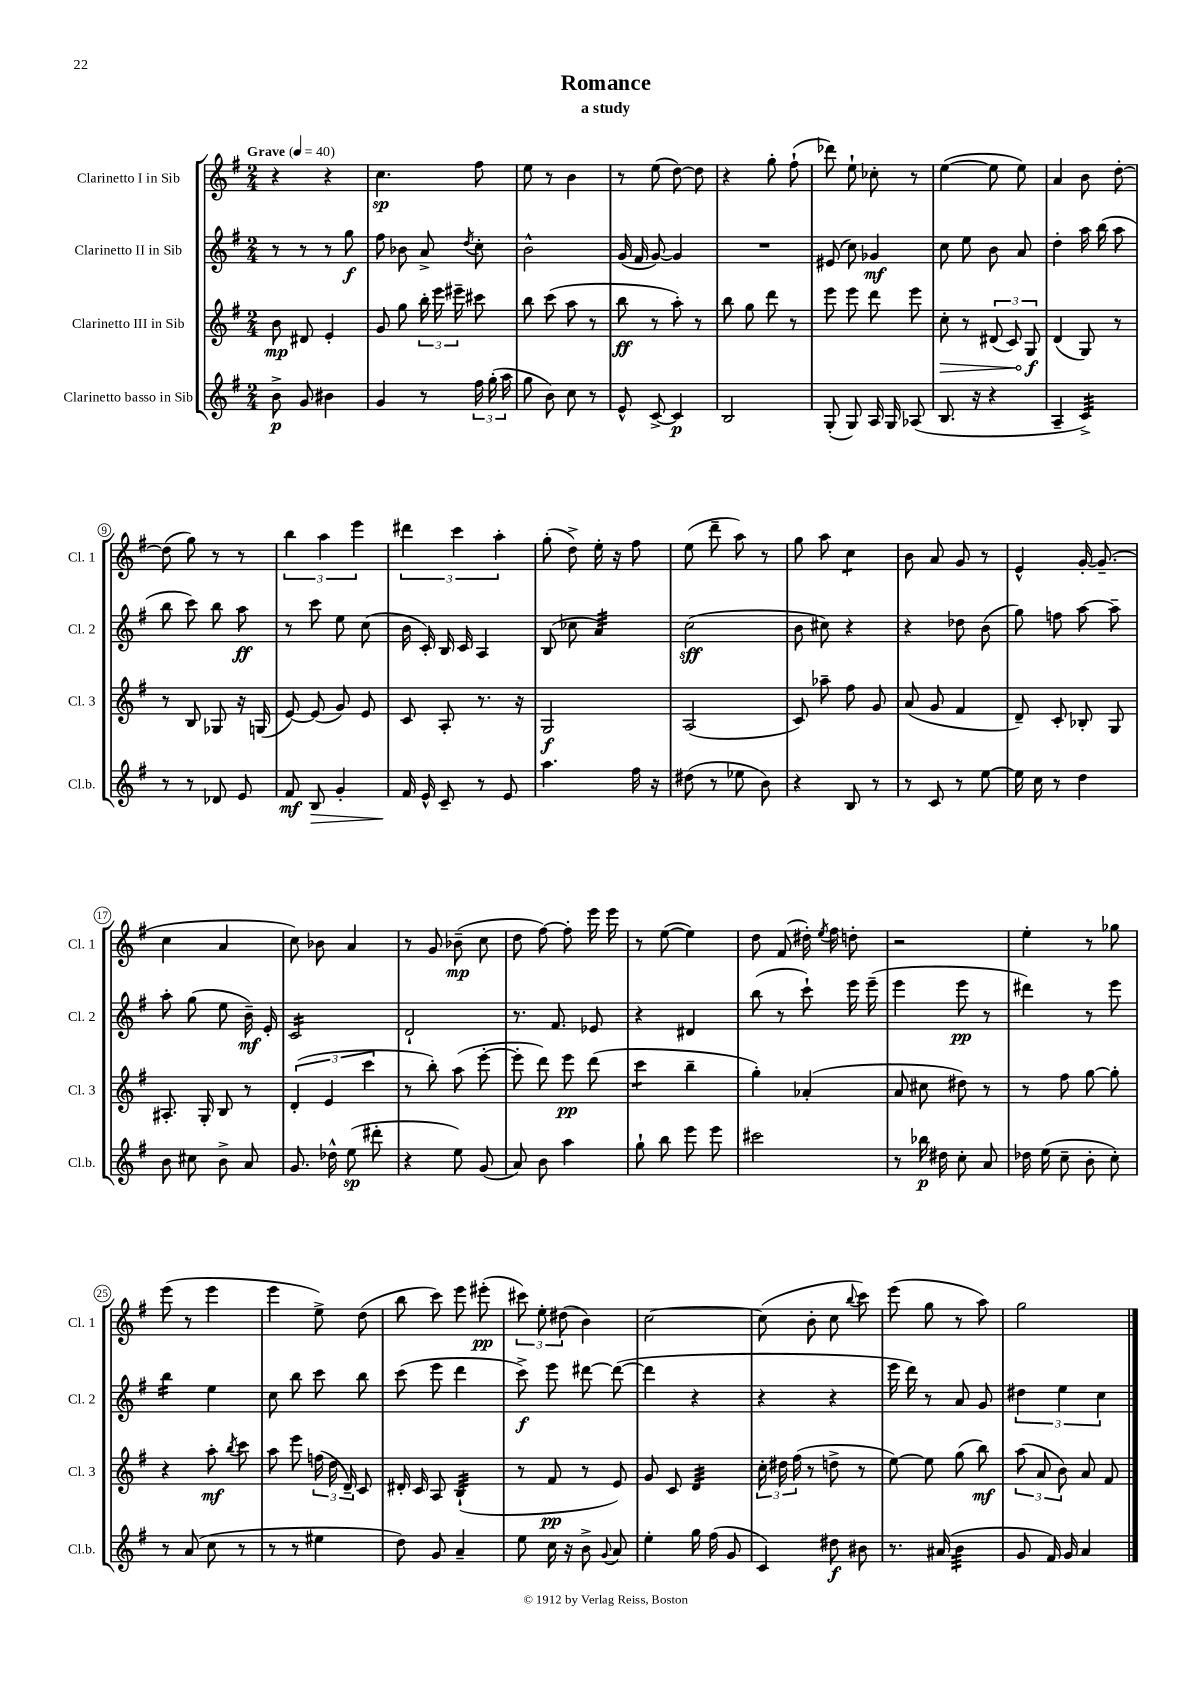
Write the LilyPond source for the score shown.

\header { title = "Romance" subtitle = "a study" }
<<
\new StaffGroup <<
\new Staff = "s0" \with { instrumentName = "Clarinetto I in Sib" shortInstrumentName = "Cl. 1" } {
    \clef treble \key g \major \numericTimeSignature \time 2/4 \tempo "Grave" 4 = 40
    \autoBeamOff r4 r4 |
    c''4.\sp fis''8 |
    e''8 r8 b'4 |
    r8 e''8( d''8~) d''8 |
    r4 g''8-. fis''8-!( |
    des'''8) e''8-! ces''8-. r8 |
    e''4~( e''8 e''8) |
    a'4 b'8 d''8~-. |
    d''8( g''8) r8 r8 |
    \tuplet 3/2 { b''4 a''4 e'''4 } |
    \tuplet 3/2 { dis'''4 c'''4 a''4-. } |
    g''8-.( d''8->) e''16-. r16 fis''8 |
    e''8( d'''8-- a''8) r8 |
    g''8 a''8 c''4:8 |
    b'8 a'8 g'8 r8 |
    e'4-^ g'16~-. g'8.--( |
    c''4 a'4 |
    c''8) bes'8 a'4 |
    r8 g'8 bes'8--\mp( c''8 |
    d''8 fis''8~) fis''8-. e'''16 e'''16 |
    r8 e''8~( e''4) |
    d''8 fis'8( dis''16-.) \acciaccatura { e''8 } fis''16 d''8-. |
    r2 |
    e''4-. r8 ges''8 |
    e'''8( r8 e'''4 |
    e'''4 e''8->) d''8( |
    b''8 c'''8) e'''8 eis'''8-.\pp( |
    \tuplet 3/2 { cis'''8) e''8-. dis''8( } b'4) |
    c''2~ |
    c''8( b'8-. c''8 \appoggiatura { b''8 } c'''8) |
    e'''8( g''8 r8 a''8) |
    g''2 \bar "|." |
}
\new Staff = "s1" \with { instrumentName = "Clarinetto II in Sib" shortInstrumentName = "Cl. 2" } {
    \clef treble \key g \major \numericTimeSignature \time 2/4
    \autoBeamOff r8 r8 r8 g''8\f |
    fis''8 bes'8 a'8-> \acciaccatura { d''8 } c''8-. |
    b'2-^ |
    g'16( fis'16 g'8~) g'4 |
    R2 |
    eis'8( c''8) ges'4\mf |
    c''8 e''8 b'8 a'8 |
    d''4-. a''16 b''16( a''8 |
    b''8 c'''8) b''8 a''8\ff |
    r8 c'''8 e''8 c''8( |
    b'16 c'16-.) b16 c'16 a4 |
    b8( ces''8 a'4:32) |
    c''2\sff( |
    b'8 cis''8) r4 |
    r4 des''8 b'8( |
    g''8) f''8 a''8~ a''8-- |
    a''8-. g''8( e''8 b'16--\mf) e'16-. |
    c'2:16 |
    d'2-! |
    r8. fis'8. ees'8 |
    r4 dis'4 |
    b''8( r8 c'''8-!) e'''16 e'''16--( |
    e'''4 e'''8\pp r8 |
    dis'''4) r8 e'''8 |
    b''4:16 e''4 |
    c''8 b''8 c'''8 b''8 |
    c'''8( e'''8 d'''4 |
    c'''8->\f) e'''8 dis'''8~ dis'''8~( |
    dis'''4 r4 |
    r4 r4 |
    e'''16 d'''16) r8 a'8 g'8 |
    \tuplet 3/2 { dis''4 e''4 c''4 } \bar "|." |
}
\new Staff = "s2" \with { instrumentName = "Clarinetto III in Sib" shortInstrumentName = "Cl. 3" } {
    \clef treble \key g \major \numericTimeSignature \time 2/4
    \autoBeamOff b'8\mp dis'8 e'4-. |
    g'8 g''8 \tuplet 3/2 { b''16-. e'''16 eis'''16-- } cis'''8 |
    b''8 c'''8( a''8 r8 |
    b''8\ff r8 a''8-.) r8 |
    b''8 g''8 d'''8 r8 |
    e'''8 e'''8 d'''8 e'''8 |
    \once \override Hairpin.circled-tip = ##t c''8-.\> r8 \tuplet 3/2 { dis'8( c'8) g8\f\! } |
    d'4( g8) r8 |
    r8 b8 ges8 r16 g16( |
    e'8~) e'8( g'8) e'8 |
    c'8 a8-. r8. r16 |
    g2\f |
    a2( |
    c'8) aes''8-- fis''8 g'8 |
    a'8( g'8 fis'4 |
    d'8--) c'8-. bes8-. g8 |
    ais8.-. g16-. b8 r8 |
    \tuplet 3/2 { d'4-.( e'4 c'''4 } |
    r8 b''8-.) a''8( e'''8~-. |
    e'''8-. d'''8) e'''8\pp d'''8( |
    c'''4:8 b''4-- |
    g''4-.) aes'4-.( |
    a'8 cis''8 dis''8) r8 |
    r8 fis''8 g''8~ g''8-. |
    r4 a''8-.\mf \acciaccatura { b''8 } c'''8 |
    a''8 e'''8 \tuplet 3/2 { f''16( d''16 d'16--) } c'8 |
    dis'16-. c'16 a8 b4:32-!( |
    r8 fis'8\pp r8 e'8) |
    g'8 c'8 d'4:32 |
    \tuplet 3/2 { c''16-. dis''16 fis''16( } r8 d''8-> r8 |
    e''8~) e''8 g''8( b''8\mf) |
    \tuplet 3/2 { a''8( a'8 b'8) } a'8 fis'8 \bar "|." |
}
\new Staff = "s3" \with { instrumentName = "Clarinetto basso in Sib" shortInstrumentName = "Cl.b." } {
    \clef treble \key g \major \numericTimeSignature \time 2/4
    \autoBeamOff b'8->\p g'8 bis'4 |
    g'4 r8 \tuplet 3/2 { fis''16 g''16-.( a''16 } |
    g''8 b'8) c''8 r8 |
    e'8-^ c'8~-> c'4\p |
    b2 |
    g8-.( g8) a16 g16 aes8( |
    b8. r16 r4 |
    a4-- c'4:32->) |
    r8 r8 des'8 e'8 |
    fis'8\mf b8\> g'4-. |
    fis'16\! e'16-^ c'8-- r8 e'8 |
    a''4. fis''16 r16 |
    dis''8( r8 ees''8 b'8) |
    r4 b8 r8 |
    r8 c'8 r8 e''8~ |
    e''16 c''16 r8 d''4 |
    b'8 cis''8 b'8-> a'8 |
    g'8. des''16-^ e''8\sp( dis'''8-. |
    r4 e''8) g'8( |
    a'8) b'8 a''4 |
    g''8-! b''8 e'''8 e'''8 |
    cis'''2 |
    r8 bes''16\p dis''16 c''8-. a'8 |
    des''16 e''16( c''8-- b'8-. c''8-.) |
    r8 a'8( c''8 r8 |
    r8 r8 eis''4 |
    d''8) g'8 a'4-- |
    e''8 c''16 r16 b'8-> \appoggiatura { g'8 } a'8 |
    e''4-. g''16 fis''16( g'8 |
    c'4) dis''8\f bis'8 |
    r8. ais'16( b'4:32 |
    g'8 fis'16) g'16 a'4 \bar "|." |
}
>>
>>
\layout { \context { \Score \override BarNumber.stencil = #(make-stencil-circler 0.1 0.3 ly:text-interface::print) } }
